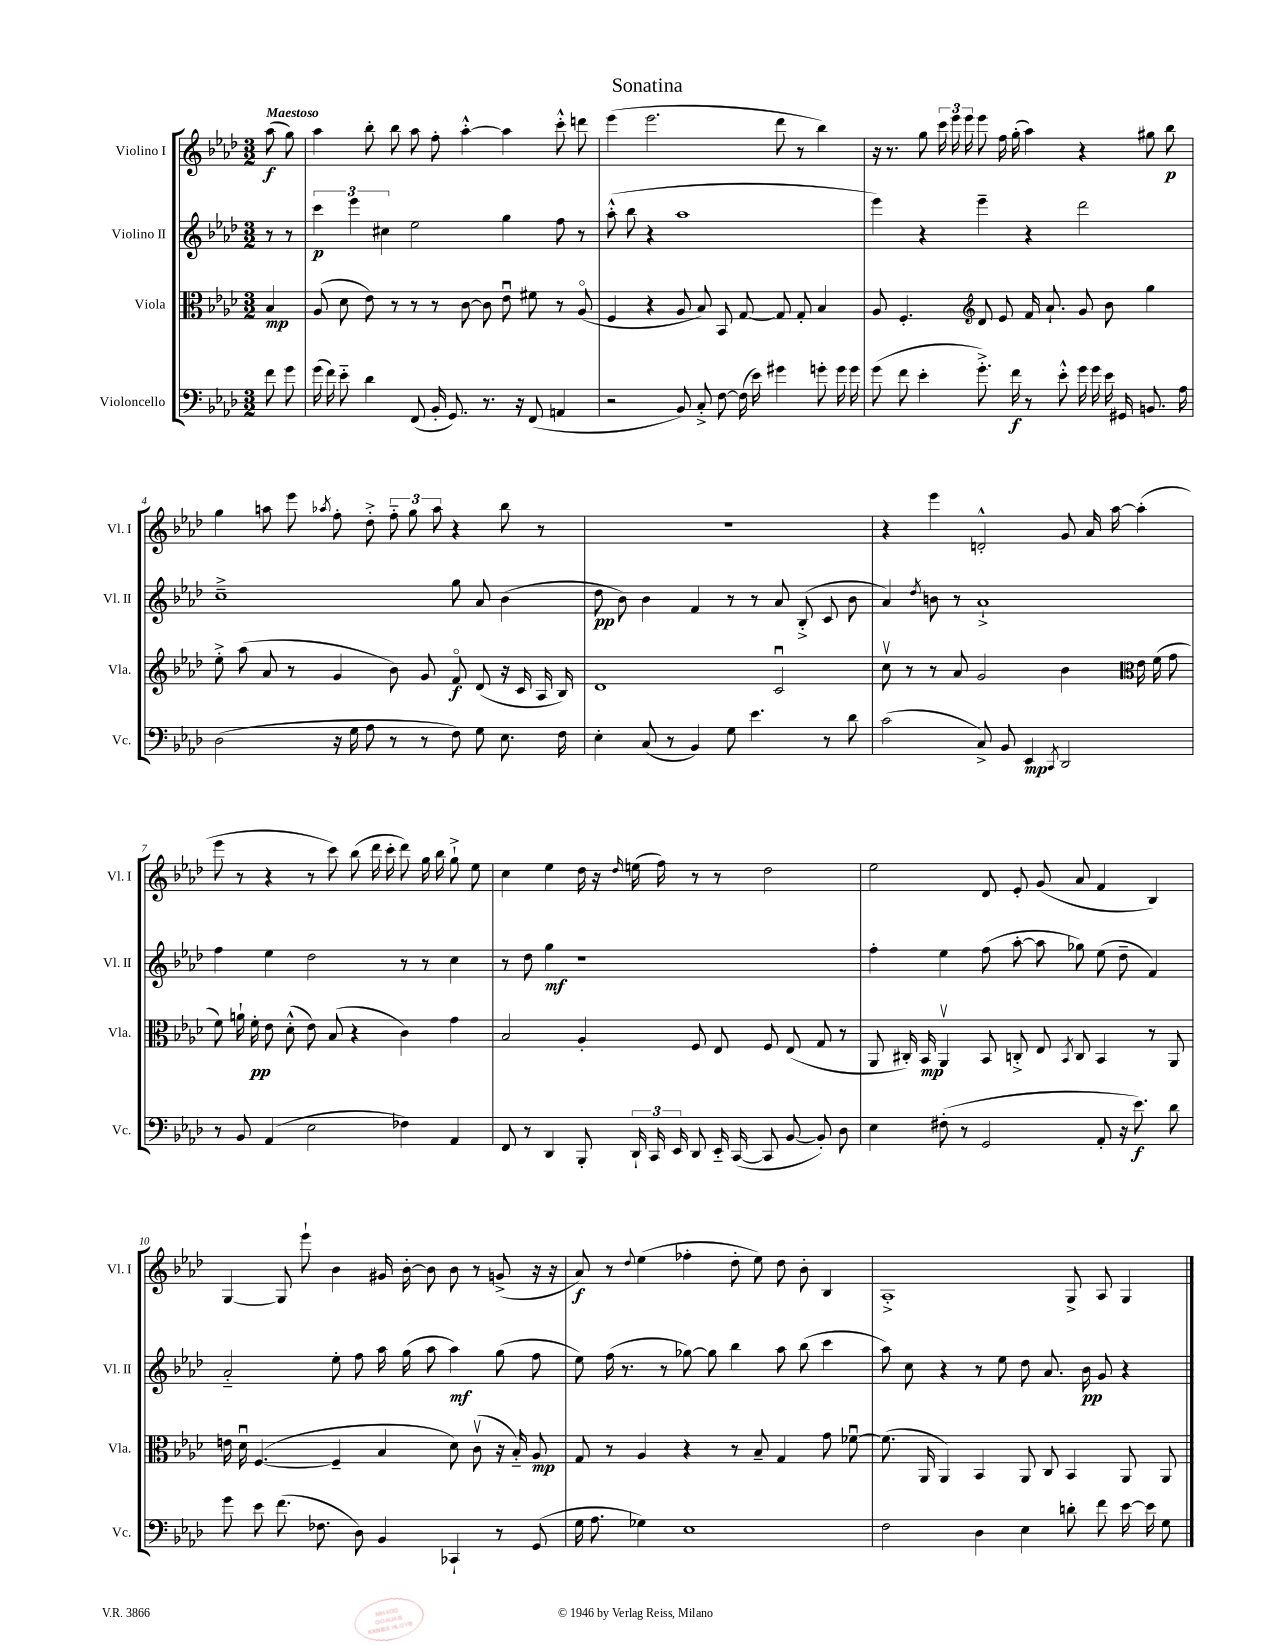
\header { title = "Sonatina" }
<<
\new StaffGroup <<
\new Staff = "s0" \with { instrumentName = "Violino I" shortInstrumentName = "Vl. I" } {
    \clef treble \key aes \major \numericTimeSignature \time 3/2 \partial 4 \tempo "Maestoso"
    \autoBeamOff aes''8\f( g''8) |
    aes''4 bes''8-. bes''8 aes''8 f''8-. aes''4~-.-^ aes''4 c'''8-.-^ d'''8 |
    ees'''4( ees'''2. des'''8 r8 bes''4) |
    r16 r8. g''8 \tuplet 3/2 { c'''16 ees'''16 ees'''16 } ees'''8 f''16 g''16-.( aes''4) r4 gis''8 bes''8\p |
    g''4 a''8 ees'''8 \acciaccatura { aes''8 } f''8-. des''8-.-> \tuplet 3/2 { f''8-_ g''8 aes''8 } r4 bes''8 r8 |
    R1. |
    r4 ees'''4 d'2-.-^ g'8 aes'16 aes''16~ aes''4-.( |
    ees'''8 r8 r4 r8 c'''8) bes''8( des'''16 c'''16-. des'''8) g''16 bes''16 g''8-!-> ees''8 |
    c''4 ees''4 des''16 r16 \grace { des''16 } e''16( f''16) r8 r8 des''2 |
    ees''2 des'8 ees'8-. g'8( aes'8 f'4 bes4) |
    g4~ g8 ees'''8-! bes'4 gis'16 bes'16~-. bes'8 bes'8 r8 g'8->( r16 r16 |
    aes'8\f) r8 \appoggiatura { des''8 } ees''4( fes''4-. des''8-. ees''8) des''8 bes'8-. bes4 |
    aes1-.-> g8-> aes8 g4 \bar "|." |
}
\new Staff = "s1" \with { instrumentName = "Violino II" shortInstrumentName = "Vl. II" } {
    \clef treble \key aes \major \numericTimeSignature \time 3/2 \partial 4
    \autoBeamOff r8 r8 |
    \tuplet 3/2 { c'''4\p ees'''4 cis''4 } ees''2 g''4 f''8 r8 |
    aes''8-.-^( bes''8 r4 aes''1 |
    ees'''4) r4 ees'''4-- r4 des'''2 |
    c''1---> g''8 aes'8 bes'4( |
    des''8\pp bes'8) bes'4 f'4 r8 r8 aes'8 bes8-.->( c'8 bes'8 |
    aes'4) \acciaccatura { des''8 } b'8 r8 aes'1-!-> |
    f''4 ees''4 des''2 r8 r8 c''4 |
    r8 des''8 g''4\mf r1 |
    f''4-. ees''4 f''8( aes''8~-. aes''8 ges''8) ees''8( des''8-- f'4) |
    aes'2-_ ees''8-. f''8 aes''16 g''16( aes''8 aes''4\mf) g''8( f''8 |
    ees''8) f''16( r8. r8 ges''8~) ges''8 bes''4 aes''8 bes''8( c'''4 |
    aes''8) c''8 r4 r8 ees''8 des''8 aes'8. bes'16\pp g'8 r4 \bar "|." |
}
\new Staff = "s2" \with { instrumentName = "Viola" shortInstrumentName = "Vla." } {
    \clef alto \key aes \major \numericTimeSignature \time 3/2 \partial 4
    \autoBeamOff bes4\mp |
    aes8( des'8 ees'8) r8 r8 r8 c'8~ c'8 ees'8\downbow fis'8 r8 aes8\flageolet( |
    f4 r4 aes8 bes8) bes,8 g8~ g8 g8-. bes4 |
    aes8 f4.-. \clef treble des'8 ees'8 f'16 aes'8.-! g'8 bes'8 g''4 |
    ees''8-.-> aes''8( aes'8 r8 g'4 bes'8) g'8 f'8\flageolet\f des'8( r16 c'16 aes16 bes16) |
    des'1 c'2\downbow |
    c''8\upbow r8 r8 aes'8 g'2 bes'4 \clef alto ees'16 f'16( g'8 |
    f'8) a'16-! f'16-.\pp ees'8 des'8-.-^( ees'8) bes8( r4 c'4) g'4 |
    bes2 aes4-. f8 ees8 f8 ees8( g8 r8 |
    aes,8 cis16-.) bes,16\mp aes,4\upbow bes,8 c8-.-> ees8 \acciaccatura { bes,8 } c8 bes,4 r8 aes,8 |
    e'16 des'16\downbow f4.~( f4-- bes4 des'8) c'8\upbow( r16 bes16-_) aes8\mp |
    g8 r8 aes4 r4 r8 bes8-- g4 g'8 fes'8~\downbow |
    fes'8.( aes,16 aes,4) bes,4 aes,8 c8 bes,4 aes,8 aes,8 \bar "|." |
}
\new Staff = "s3" \with { instrumentName = "Violoncello" shortInstrumentName = "Vc." } {
    \clef bass \key aes \major \numericTimeSignature \time 3/2 \partial 4
    \autoBeamOff f'8 g'8 |
    g'16( f'16) ees'8-_ des'4 f,8( bes,16-. g,8.) r8. r16 f,8( a,4 |
    r2 bes,8) c8-.-> f8~ f16( ees'16) gis'4 g'8-. g'16 g'16 |
    g'8( f'8 ees'4-. g'8.-.->) f'16\f r8 ees'8-.-^ g'16 g'16 ees'16 gis,16 b,8. aes16 |
    des2( r16 g16 aes8 r8 r8 f8) g8 ees8. f16 |
    ees4-. c8( r8 bes,4) g8 ees'4. r8 des'8 |
    c'2( c8->) bes,8 ees,4\mp \acciaccatura { c,8 } des,2 |
    r8 bes,8 aes,4( ees2 fes4) aes,4 |
    f,8 r8 des,4 bes,,8-. \tuplet 3/2 { des,16-! c,16 ees,16 } des,8 ees,16-_ c,16~( c,8 bes,8~ bes,8-.) des8 |
    ees4 fis8-.( r8 g,2 aes,8-. r16 ees'8.\f) des'8 |
    g'8 ees'8 f'8.( fes8. des8) bes,4 ces,4-! r8 g,8( |
    g16 aes8. ges4) ees1 |
    f2 des4 ees4 d'8-. f'8 ees'16~ ees'16 g8 \bar "|." |
}
>>
>>
